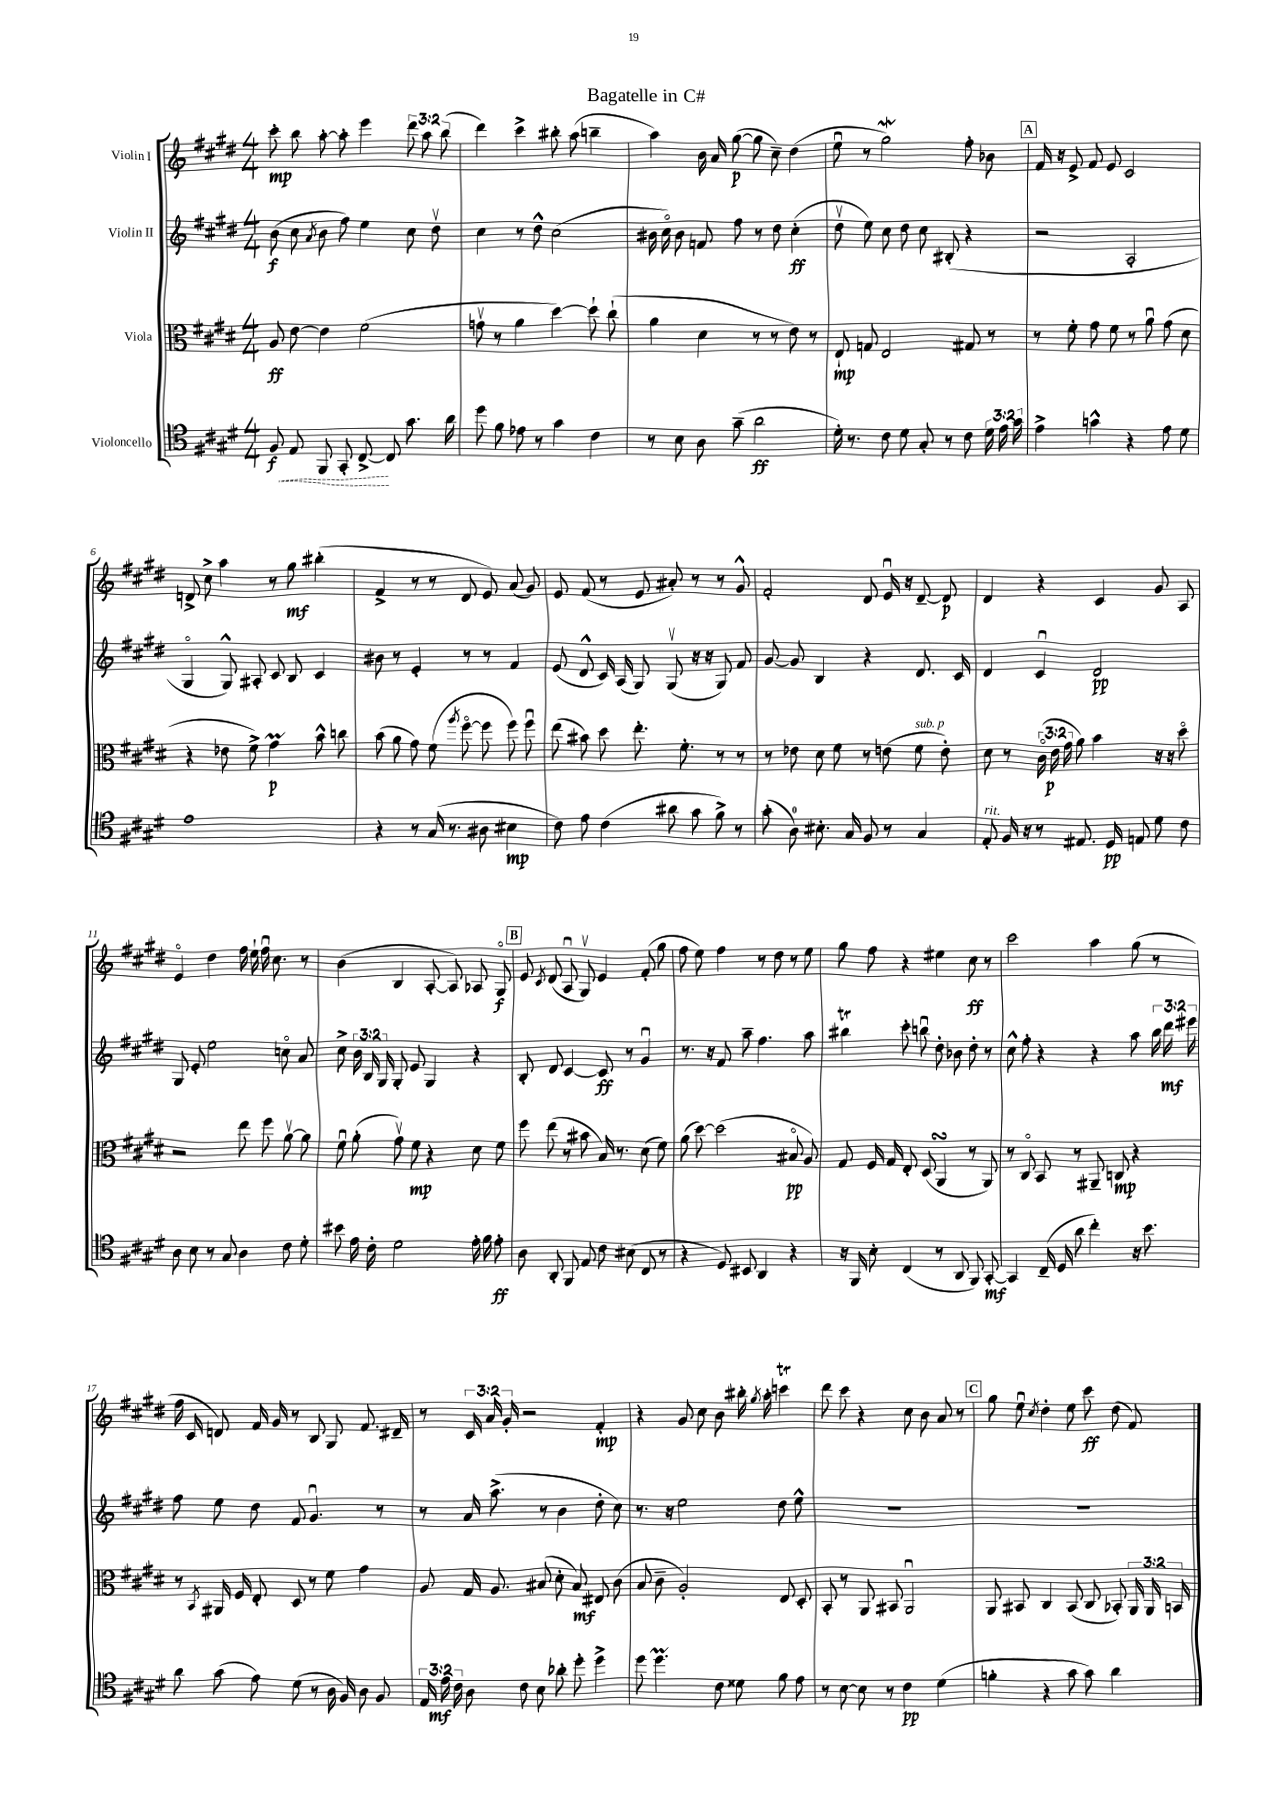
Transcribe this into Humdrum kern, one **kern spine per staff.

**kern	**dynam	**kern	**dynam	**kern	**dynam	**kern	**dynam
*part4	*part4	*part3	*part3	*part2	*part2	*part1	*part1
*staff4	*staff4	*staff3	*staff3	*staff2	*staff2	*staff1	*staff1
*I"Violoncello	*	*I"Viola	*	*I"Violin II	*	*I"Violin I	*
*clefC4	*	*clefC3	*	*clefG2	*	*clefG2	*
*k[f#c#g#d#]	*	*k[f#c#g#d#]	*	*k[f#c#g#d#]	*	*k[f#c#g#d#]	*
*M4/4	*	*M4/4	*	*M4/4	*	*M4/4	*
=1	=1	=1	=1	=1	=1	=1	=1
!	!LO:HP:b	!	!	!	!	!	!
8F#/	< f	8A/	ff	(8b\	f	8ccc#'\	mp
8E/	.	[8e\	.	8cc#\	.	8bb\	.
.	.	.	.	8qa/	.	.	.
8FF#/	.	4e\]	.	8b\	.	[8aa'\	.
8GG#'/	.	.	.	8ff#\)	.	8aa'\]	.
[8C#^/	.	(2f#\	.	4ee\	.	4eee\	.
8C#/]	[	.	.	.	.	.	.
8.g#\	.	.	.	8cc#\	.	12ddd#\	.
.	.	.	.	.	.	12aa\	.
.	.	.	.	8dd#v\	.	.	.
.	.	.	.	.	.	(12bb\	.
16a\	.	.	.	.	.	.	.
=2	=2	=2	=2	=2	=2	=2	=2
8dd#\	.	8gnv\	.	4cc#\	.	4ddd#\)	.
8f#\	.	8r	.	.	.	.	.
8e-X\	.	4a\	.	8r	.	4ccc#^\	.
8r	.	.	.	8dd#^^\	.	.	.
4g#\	.	[4dd#\)	.	(2cc#\	.	8bb#X'\	.
.	.	.	.	.	.	(8aa\	.
4c#\	.	8dd#`\]	.	.	.	4bbn~\	.
.	.	(8cc#`\	.	.	.	.	.
=3	=3	=3	=3	=3	=3	=3	=3
8r	.	4a\	.	16b#X\	.	4aa\)	.
.	.	.	.	16cc#\)	.	.	.
8B\	.	.	.	8b#\	.	.	.
8A\	.	4d#\	.	8fn/	.	16b\	.
.	.	.	.	.	.	16a/	.
(8g#~\	.	.	.	8ff#\	.	([8gg#\	p
2a\	ff	8r	.	8r	.	8gg#\]	.
.	.	8r	.	8dd#\	.	8cc#~\)	.
.	.	8e\)	.	(4cc#'\	ff	(4dd#\	.
.	.	8r	.	.	.	.	.
=4	=4	=4	=4	=4	=4	=4	=4
16d#'\)	.	8E`/	mp	8dd#v\	.	8eeu\	.
8.r	.	.	.	.	.	.	.
.	.	8Gn/	.	8ee\)	.	8r	.
8c#\	.	2E/	.	8cc#\	.	2gg#W\)	.
8d#\	.	.	.	8dd#\	.	.	.
8G#'/	.	.	.	8cc#\	.	.	.
8r	.	.	.	(8B#X'/	.	.	.
8c#\	.	8G#X/	.	4r	.	8ff#'\	.
24d#\	.	8r	.	.	.	8b-X\	.
24e\	.	.	.	.	.	.	.
24g#\	.	.	.	.	.	.	.
!!LO:REH:place=s1:t=A
=5	=5	=5	=5	=5	=5	=5	=5
4e^\	.	8r	.	2r	.	16f#/	.
.	.	.	.	.	.	16r	.
.	.	8f#'\	.	.	.	8e^/	.
4gn^^\	.	8g#\	.	.	.	8f#/	.
.	.	8f#\	.	.	.	8e/	.
4r	.	8r	.	2A'/	.	2c#/	.
.	.	8au\	.	.	.	.	.
8e\	.	(8g#\	.	.	.	.	.
8d#\	.	8d#\	.	.	.	.	.
!!LO:LB:g=z
=6	=6	=6	=6	=6	=6	=6	=6
1e	.	4r	.	4G#/	.	8dn^/	.
.	.	.	.	.	.	8cc#^\	.
.	.	8e-X\	.	8G#^^/)	.	4aa\	.
.	.	8f#^\)	.	8A#X'/	.	.	.
.	.	4g#m\	p	8c#/	.	8r	.
.	.	.	.	8B/	.	8gg#\	mf
.	.	8b^^\	.	4c#/	.	(4bb#X'\	.
.	.	8ccn\	.	.	.	.	.
=7	=7	=7	=7	=7	=7	=7	=7
4r	.	(8b\	.	8b#X\	.	4f#^/	.
.	.	8a\	.	8r	.	.	.
8r	.	8g#\)	.	4e'/	.	8r	.
(16G#/	.	(8f#\	.	.	.	8r	.
8.r	.	.	.	.	.	.	.
.	.	8qaa/	.	.	.	.	.
.	.	[8ff#\	.	8r	.	8d#/	.
8A#X\	.	8ff#\]	.	8r	.	8e/)	.
4B#X\	mp	8ff#\)	.	4f#/	.	(8a/	.
.	.	8ff#u\	.	.	.	8g#/)	.
=8	=8	=8	=8	=8	=8	=8	=8
8c#\)	.	(8ee\	.	(8e/	.	8e/	.
8e\	.	8b#X\)	.	8d#^^/	.	(8f#/	.
(4c#\	.	8dd#\	.	16c#/)	.	8r	.
.	.	.	.	(16A/	.	.	.
.	.	8.ee'\	.	8G#/)	.	8e/	.
8a#X\	.	.	.	(8G#v/	.	8a#X'/)	.
.	.	8.f#'\	.	.	.	.	.
8g#\	.	.	.	16r	.	8r	.
.	.	.	.	16r	.	.	.
8f#^\)	.	8r	.	8G#/)	.	8r	.
8r	.	8r	.	8f#/	.	8g#^^/	.
=9	=9	=9	=9	=9	=9	=9	=9
(8g#'\	.	8r	.	[8g#/	.	2f#'/	.
8A\)	.	8e-X\	.	8g#/]	.	.	.
8.B#X'\	.	8d#\	.	4B/	.	.	.
.	.	8f#\	.	.	.	.	.
16G#/	.	.	.	.	.	.	.
8F#/	.	8r	.	4r	.	8d#/	.
8r	.	(8en\	.	.	.	16eu/	.
.	.	.	.	.	.	16r	.
!	!	!LO:TX:a:i:t=sub. p	!	!	!	!	!
4G#/	.	8f#\	.	8.d#/	.	[8d#~/	.
.	.	8e'\)	.	.	.	8d#/]	p
.	.	.	.	16c#/	.	.	.
=10	=10	=10	=10	=10	=10	=10	=10
!LO:TX:a:i:t=rit.	!	!	!	!	!	!	!
8E'/	.	8d#\	.	4d#/	.	4d#/	.
16F#/	.	8r	.	.	.	.	.
16r	.	.	.	.	.	.	.
8r	.	(24c#\	.	4c#u/	.	4r	.
.	.	24e\	p	.	.	.	.
.	.	24g#\	.	.	.	.	.
8.E#X/	.	8a\)	.	.	.	.	.
.	.	4b\	.	2d#/	pp	4c#/	.
16D#/	pp	.	.	.	.	.	.
8En/	.	.	.	.	.	.	.
8d#\	.	16r	.	.	.	8g#/	.
.	.	16r	.	.	.	.	.
8c#\	.	8dd#\	.	.	.	8A/	.
!!LO:LB:g=z
=11	=11	=11	=11	=11	=11	=11	=11
8A\	.	2r	.	8G#/	.	4e/	.
8B\	.	.	.	8e'/	.	.	.
8r	.	.	.	2ee\	.	4dd#\	.
8G#/	.	.	.	.	.	.	.
4A\	.	8ee\	.	.	.	16ff#\	.
.	.	.	.	.	.	16ee`\	.
.	.	8ff#\	.	.	.	16ff#u\	.
.	.	.	.	.	.	8.cc#\	.
8c#\	.	[8av\	.	8ccn\	.	.	.
8d#'\	.	8a\]	.	8a/	.	8r	.
=12	=12	=12	=12	=12	=12	=12	=12
8b#X\	.	8f#u\	.	8cc#^\	.	(4b\	.
16e\	.	(8a'\	.	24b\	.	.	.
.	.	.	.	24B/	.	.	.
16c#'\	.	.	.	.	.	.	.
.	.	.	.	24G#/	.	.	.
2d#\	.	8g#v\)	.	8G#'/	.	4B/	.
.	.	8f#\	mp	8e/	.	.	.
.	.	4r	.	4G#/	.	[8A'/	.
.	.	.	.	.	.	8A/])	.
16e'\	.	8d#\	.	4r	.	8A-X/	.
16f#\	.	.	.	.	.	.	.
8e'\	ff	8f#\	.	.	.	8G#/	f
!!LO:REH:place=s1:t=B
=13	=13	=13	=13	=13	=13	=13	=13
8A\	.	8ff#\	.	8B'/	.	8e/	.
.	.	.	.	.	.	8qc#/	.
8AA'/	.	(8ee\	.	8d#/	.	(8d#/	.
8FF#/	.	8r	.	[4c#/	.	8Au/	.
8E/	.	8b#X\	.	.	.	8G#v/)	.
8c#\	.	16B/)	.	8c#/]	ff	4e/	.
.	.	8.r	.	.	.	.	.
(8B#X\	.	.	.	8r	.	.	.
8C#/	.	(8d#\	.	4g#u/	.	(8f#'/	.
8r	.	8f#\)	.	.	.	8gg#\	.
=14	=14	=14	=14	=14	=14	=14	=14
4r	.	(8a\	.	8.r	.	8ff#\	.
.	.	[8dd#\)	.	.	.	8ee\)	.
.	.	.	.	16r	.	.	.
8D#/)	.	(2dd#\]	.	8f#/	.	4ff#\	.
8BB#X/	.	.	.	8aa~\	.	.	.
4AA/	.	.	.	4.ff#\	.	8r	.
.	.	.	.	.	.	8dd#\	.
4r	.	8B#X/	pp	.	.	8r	.
.	.	8A/)	.	8aa\	.	8ee\	.
=15	=15	=15	=15	=15	=15	=15	=15
16r	.	8G#/	.	4bb#Xt\	.	8gg#\	.
16FF#/	.	.	.	.	.	.	.
8B'\	.	16F#/	.	.	.	8ff#\	.
.	.	16G#/	.	.	.	.	.
(4C#/	.	8E'/	.	8ccc#'\	.	4r	.
.	.	(8D#/	.	8bbnu\	.	.	.
8r	.	4AAsSSs/	.	8dd#'\	.	4ee#X\	.
8AA/	.	.	.	8b-X\	.	.	.
8FF#/)	.	8r	.	8dd#'\	.	8cc#\	ff
[8GG#'/	mf	8AA/)	.	8r	.	8r	.
=16	=16	=16	=16	=16	=16	=16	=16
4GG#/]	.	8r	.	8cc#^^\	.	2ccc#\	.
.	.	8C#/	.	8ff#'\	.	.	.
(16C#~/	.	8BB/	.	4r	.	.	.
16D#/	.	.	.	.	.	.	.
8a\	.	8r	.	.	.	.	.
4cc#'\)	.	8AA#X~/	.	4r	.	4aa\	.
.	.	8Cn/	mp	.	.	.	.
16r	.	4r	.	8aa\	.	(8gg#\	.
8.b\	.	.	.	.	.	.	.
.	.	.	.	24bb\	.	8r	.
.	.	.	.	24ddd#\	mf	.	.
.	.	.	.	24eee#X\	.	.	.
!!LO:LB:g=z
=17	=17	=17	=17	=17	=17	=17	=17
8a\	.	8r	.	8ff#\	.	16ff#\	.
.	.	.	.	.	.	16c#/	.
.	.	8qBB/	.	.	.	.	.
(8g#\	.	16AA#X/	.	8ee\	.	8dn/)	.
.	.	16F#/	.	.	.	.	.
8e\)	.	8E'/	.	8dd#\	.	16f#/	.
.	.	.	.	.	.	16g#/	.
(8d#\	.	8D#/	.	8f#/	.	8r	.
8r	.	8r	.	4.g#u/	.	8B/	.
16A\	.	8f#\	.	.	.	8G#/	.
16F#/)	.	.	.	.	.	.	.
8A\	.	4g#\	.	.	.	8.f#/	.
8F#/	.	.	.	8r	.	.	.
.	.	.	.	.	.	16d#X~/	.
=18	=18	=18	=18	=18	=18	=18	=18
24E/	.	8A/	.	8r	.	8r	.
24e\	mf	.	.	.	.	.	.
24c#\	.	.	.	.	.	.	.
8A\	.	16G#/	.	16a/	.	24c#/	.
.	.	.	.	.	.	24a/	.
.	.	8.A/	.	(8.aa^\	.	.	.
.	.	.	.	.	.	24g#'/	.
8c#\	.	.	.	.	.	2r	.
8B\	.	(8B#X/	.	8r	.	.	.
8a-X'\	.	8d#'\	.	4b\	.	.	.
8dd#'\	.	8B#/)	mf	.	.	.	.
4dd#^\	.	8E#X/	.	8dd#'\	.	4f#'/	mp
.	.	(8c#\	.	8cc#\)	.	.	.
=19	=19	=19	=19	=19	=19	=19	=19
8dd#\	.	8B/	.	8.r	.	4r	.
4.dd#m\	.	8c#~\	.	.	.	.	.
.	.	.	.	16r	.	.	.
.	.	2A'/)	.	2ee\	.	8g#/	.
.	.	.	.	.	.	8cc#\	.
8c#\	.	.	.	.	.	8b\	.
8d##X\	.	.	.	.	.	16bb#X'\	.
.	.	.	.	.	.	8qgg#/	.
.	.	.	.	.	.	16aa'\	.
8f#\	.	8E/	.	8dd#\	.	4cccnT\	.
8e\	.	8D#'/	.	8ee^^\	.	.	.
=20	=20	=20	=20	=20	=20	=20	=20
8r	.	8BB'/	.	1r	.	8ddd#\	.
[8B\	.	8r	.	.	.	8ccc#\	.
8B\]	.	8AA/	.	.	.	4r	.
8r	.	8BB#X/	.	.	.	.	.
4c#\	pp	2AAu/	.	.	.	8cc#\	.
.	.	.	.	.	.	8b\	.
(4d#\	.	.	.	.	.	8a/	.
.	.	.	.	.	.	8r	.
!!LO:REH:place=s1:t=C
=21	=21	=21	=21	=21	=21	=21	=21
4fn'\	.	8AA/	.	1r	.	8gg#\	.
.	.	8BB#X/	.	.	.	8eeu\	.
.	.	.	.	.	.	8qcc#/	.
4r	.	4C#/	.	.	.	4dd#'\	.
8g#\	.	(8BB#/	.	.	.	8ee\	.
8g#\)	.	8C#/	.	.	.	8ccc#\	ff
4a\	.	8BB-X'/)	.	.	.	(8dd#\	.
.	.	24AA/	.	.	.	8f#/)	.
.	.	24AA/	.	.	.	.	.
.	.	24BBn/	.	.	.	.	.
==	==	==	==	==	==	==	==
*-	*-	*-	*-	*-	*-	*-	*-
